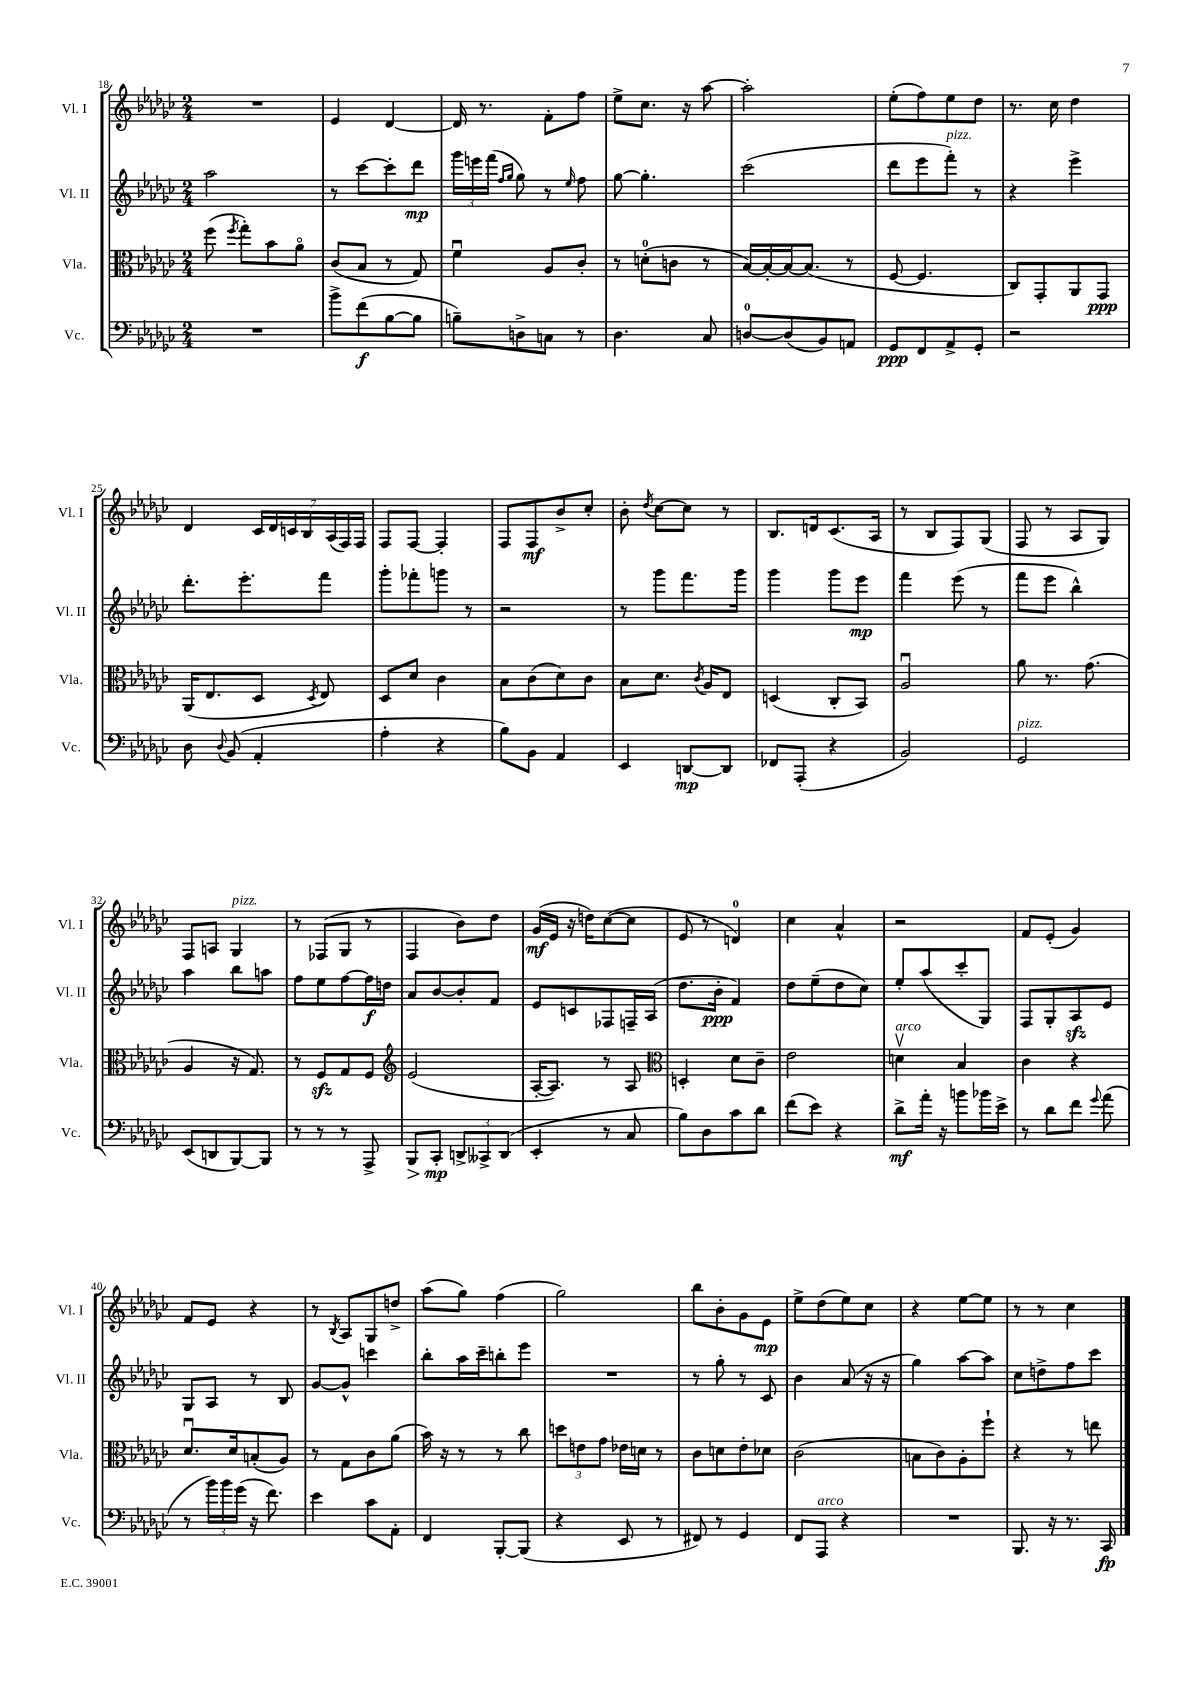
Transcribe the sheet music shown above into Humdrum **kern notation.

**kern	**kern	**kern	**kern
*staff4	*staff3	*staff2	*staff1
*clefF4	*clefC3	*clefG2	*clefG2
*k[b-e-a-d-g-c-]	*k[b-e-a-d-g-c-]	*k[b-e-a-d-g-c-]	*k[b-e-a-d-g-c-]
*M2/4	*M2/4	*M2/4	*M2/4
2r	(8ff	2aa-	2r
.	8qff	.	.
.	8gg-')	.	.
.	8b-	.	.
.	8a-o	.	.
=	=	=	=
8b-^	(8c-	8r	4e-
(8f	8B-	[8ccc-	.
[8B-	8r	8ccc-']	[4d-
8B-]	8G-)	8ddd-	.
=	=	=	=
8B~)	4fu	24ggg-	16d-]
.	.	24eee	.
.	.	.	8.r
.	.	(24fff	.
.	.	16qqff	.
.	.	16qqgg-	.
8D^	.	8gg-)	.
8C	8A-	8r	8f'
.	.	16qqee-	.
8r	8c-'	8ff	8ff
=	=	=	=
4.D-	8r	[8gg-	8ee-^
.	(8d'	4.gg-']	8.cc-
.	8c	.	.
.	.	.	16r
8C-	8r	.	[8aa-
=	=	=	=
[8D	[16B-)	(2ccc-	2aa-']
.	16B-'_	.	.
(8D]	16B-_	.	.
.	(8.B-]	.	.
8BB-)	.	.	.
8AA	8r	.	.
=	=	=	=
8GG-	[8F	8ddd-	(8ee-'
8FF	4.F]	8eee-	8ff)
8AA-^	.	8fff')	8ee-
8GG-'	.	8r	8dd-
=	=	=	=
2r	8C-)	4r	8.r
.	8GG-'	.	.
.	.	.	16cc-
.	8AA-	4eee-^	4dd-
.	8GG-	.	.
=	=	=	=
8D-	(16AA-	8.ddd-'	4d-
.	8.E-	.	.
8qqD-	.	.	.
(8BB-	.	.	.
.	.	8.eee-'	.
4AA-'	8D-	.	28c-
.	.	.	28d-
.	.	.	28c
.	.	.	28B-
.	8qD-	.	.
.	8E-)	8fff	.
.	.	.	(28A-
.	.	.	28F)
.	.	.	28F
=	=	=	=
4A-'	8D-	8ggg-'	8F
.	8d-	8fff-'	[8F
4r	4c-	8ggg	4F']
.	.	8r	.
=	=	=	=
8B-)	8B-	2r	8F
8BB-	(8c-	.	8F
4AA-	8d-)	.	8b-^
.	8c-	.	8cc-'
=	=	=	=
4EE-	8B-	8r	8b-'
.	.	.	8qdd-
.	8.d-	8ggg-	[8cc-
[8DD	.	8.fff	8cc-]
.	8qc-	.	.
.	16A-	.	.
8DD]	8E-	.	8r
.	.	16ggg-	.
=	=	=	=
8FF-	(4D	4ggg-	8.B-
(8AAA-'	.	.	.
.	.	.	16d
4r	8C-'	8ggg-	(8.c-
.	8BB-)	8eee-	.
.	.	.	16A-
=	=	=	=
2BB-)	2A-u	4fff	8r
.	.	.	8B-
.	.	(8eee-	8F)
.	.	8r	(8G-
=	=	=	=
2GG-	8a-	8fff	8F
.	8.r	8eee-	8r
.	.	4bb-^^)	8A-
.	(8.g-	.	.
.	.	.	8G-)
=	=	=	=
(8EE-	4A-	4aa-	8F
8DD	.	.	8A
[8BBB-)	16r	8bb-	4G-
.	8.G-)	.	.
8BBB-]	.	8aa	.
=	=	=	=
8r	8r	8ff	8r
8r	8F	8ee-	(8F-
8r	8G-	[8ff	8G-
8AAA-^	8F	16ff]	8r
.	.	16dd	.
=	=	=	=
*	*clefG2	*	*
8BBB-	(2e-	8a-	4F
8CC-'	.	[8b-	.
12DD^	.	8b-']	8b-)
12CC--^	.	.	.
.	.	8f	8dd-
(12DD	.	.	.
=	=	=	=
4EE-'	[16A-'	8e-	(16g-
.	8.A-])	.	16e-
.	.	8c	16r
.	.	.	16dd)
8r	8r	8F-	([8cc-
8C-	8A-	16F~	8cc-]
.	.	(16A-	.
=	=	=	=
*	*clefC3	*	*
8B-)	4D'	8.dd-	8e-
8D-	.	.	8r
.	.	16b-'	.
8c-	8d-	4f)	4d)
8d-	8c-~	.	.
=	=	=	=
(8f	2e-	8dd-	4cc-
8e-)	.	(8ee-~	.
4r	.	8dd-	4a-^^
.	.	8cc-)	.
=	=	=	=
8d-^	4dv	8ee-'	2r
16a-'	.	(8aa-	.
16r	.	.	.
8b	4B-	8ccc-'	.
16b-	.	8G-)	.
16e-^	.	.	.
=	=	=	=
8r	4c-	8F	8f
8d-	.	8G-'	(8e-'
8f	4r	8A-	4g-)
8qqg-	.	.	.
(8a-	.	8e-	.
=	=	=	=
8r	8.d-u	8G-	8f
24b-)	.	8A-	8e-
24b-	.	.	.
.	16d-	.	.
(24g-	.	.	.
16r	(8B'	8r	4r
8.f)	.	.	.
.	8A-)	8B-	.
=	=	=	=
4e-	8r	[8g-	8r
.	.	.	8qB-
.	8G-	8g-^^]	8A-
8c-	8c-	4ccc	8G-
8AA-'	(8a-	.	8dd^
=	=	=	=
4FF	16b-)	8bb-'	(8aa-
.	16r	.	.
.	8r	16aa-	8gg-)
.	.	16ccc-~	.
[8BBB-'	8r	8bb'	(4ff
(8BBB-]	8cc-	8eee-	.
=	=	=	=
4r	12dd	2r	2gg-)
.	12e	.	.
.	12g-	.	.
8EE-	16e-	.	.
.	16d	.	.
8r	8r	.	.
=	=	=	=
8FF#)	8c-	8r	8bb-
8r	8d	8gg-'	8b-'
4GG-	8e-'	8r	8g-
.	8d-	8c-	8e-
=	=	=	=
8FF	(2c-	4b-	8ee-^
8AAA-	.	.	(8dd-
4r	.	(8a-	8ee-)
.	.	16r	8cc-
.	.	16r	.
=	=	=	=
2r	8B	4gg-)	4r
.	8c-)	.	.
.	8A-'	[8aa-	[8ee-
.	8ff`	8aa-]	8ee-]
=	=	=	=
8.BBB-	4r	8cc-	8r
.	.	8dd^	8r
16r	.	.	.
8.r	8r	8ff	4cc-
.	8ee	8ccc-	.
16CC-	.	.	.
==	==	==	==
*-	*-	*-	*-
